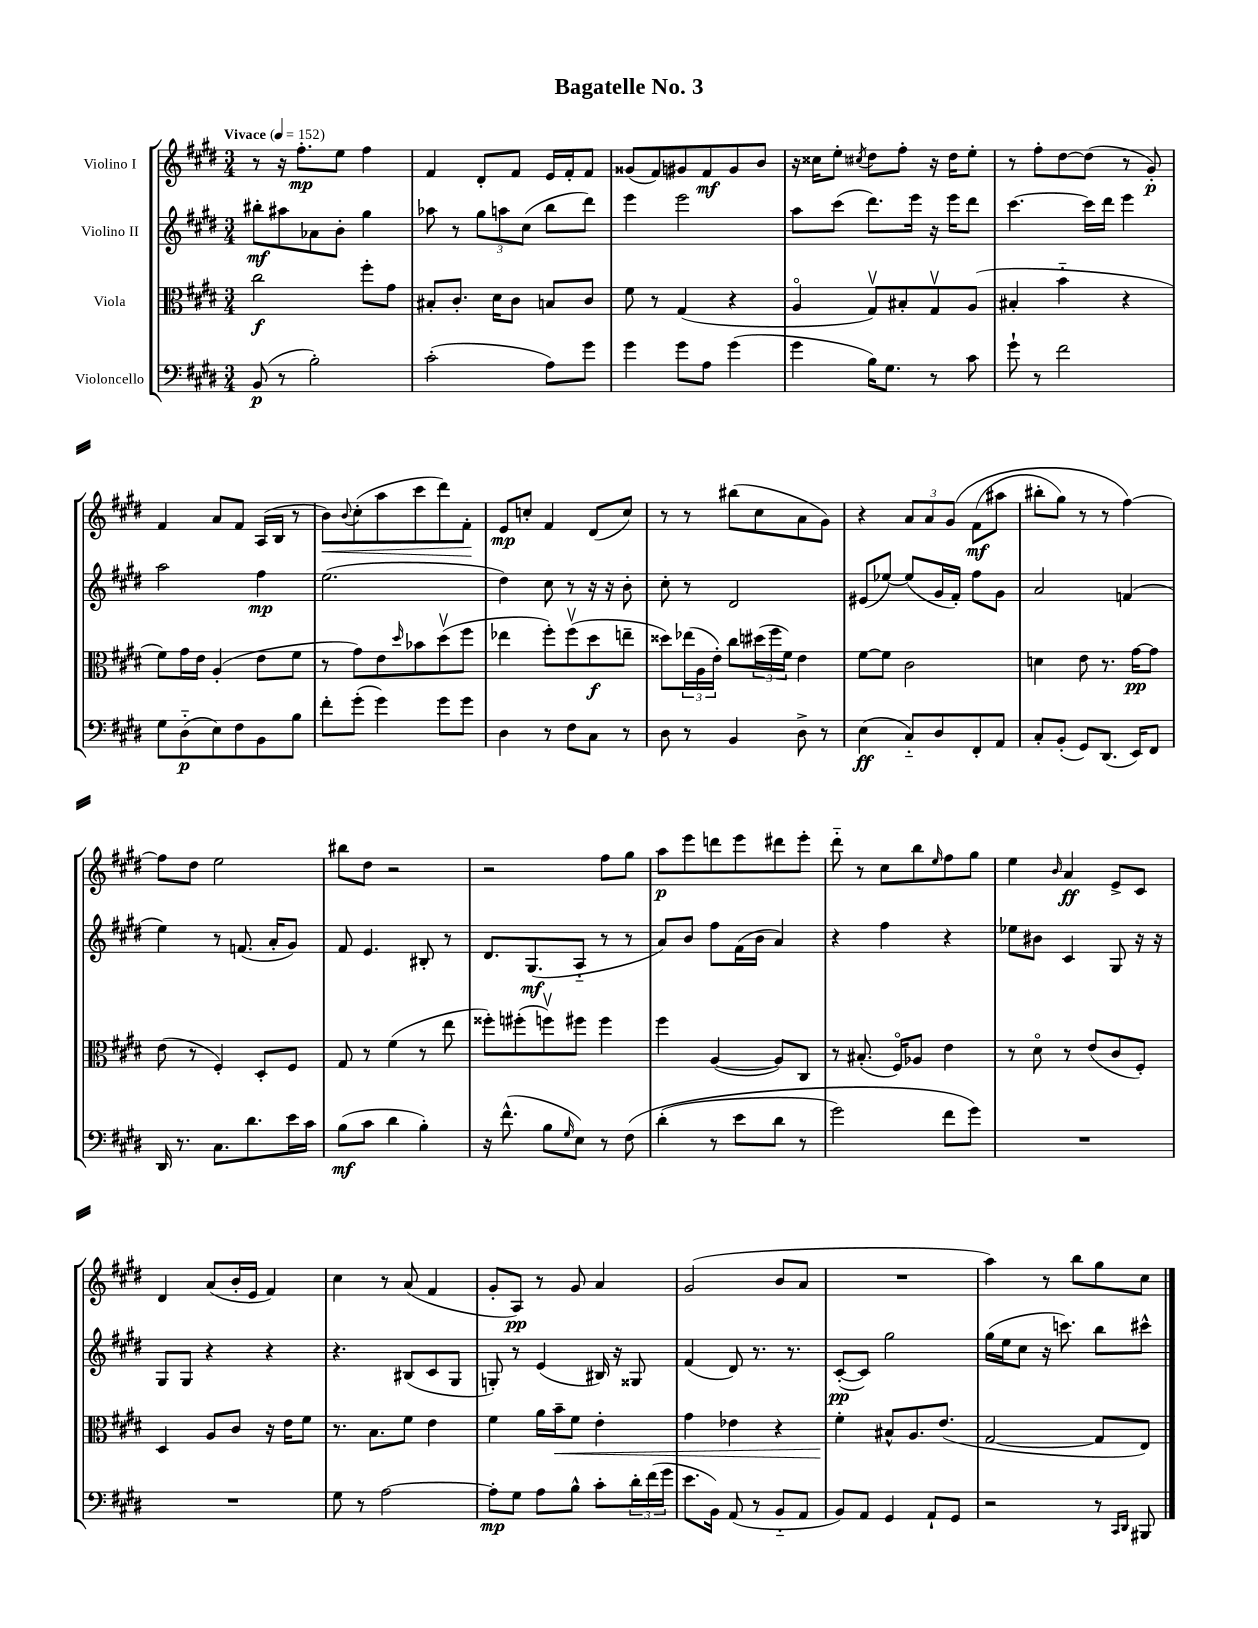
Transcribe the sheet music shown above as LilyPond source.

\header { title = "Bagatelle No. 3" }
<<
\new StaffGroup <<
\new Staff = "s0" \with { instrumentName = "Violino I" } {
    \clef treble \key e \major \numericTimeSignature \time 3/4 \tempo "Vivace" 4 = 152
    r8 r16 fis''8.-.\mp e''8 fis''4 |
    fis'4 dis'8-. fis'8 e'16 fis'16-. fis'8 |
    gisis'8( fis'8) gis'8 fis'8\mf gis'8 b'8 |
    r16 cisis''16 e''8-. \acciaccatura { cis''8 } dis''8 fis''8-. r16 dis''16 e''8-. |
    r8 fis''8-. dis''8~ dis''8( r8 gis'8-.\p) |
    fis'4 a'8 fis'8 a16( b16 r8 |
    b'8\<) \appoggiatura { b'8 } cis''8-.( a''8 cis'''8 dis'''8) fis'8-.\! |
    e'8\mp c''8-. fis'4 dis'8( c''8) |
    r8 r8 bis''8( cis''8 a'8 gis'8) |
    r4 \tuplet 3/2 { a'8 a'8 gis'8\( } fis'8\mf( ais''8 |
    bis''8-. gis''8) r8 r8 fis''4~\) |
    fis''8 dis''8 e''2 |
    bis''8 dis''8 r2 |
    r2 fis''8 gis''8 |
    a''8\p e'''8 d'''8 e'''8 dis'''8 e'''8-. |
    dis'''8-_ r8 cis''8 b''8 \grace { e''16 } fis''8 gis''8 |
    e''4 \grace { b'16 } a'4\ff e'8-> cis'8 |
    dis'4 a'8( b'16-. e'16 fis'4) |
    cis''4 r8 a'8( fis'4 |
    gis'8-. a8\pp) r8 gis'8 a'4 |
    gis'2( b'8 a'8 |
    R2. |
    a''4) r8 b''8 gis''8 cis''8 \bar "|." |
}
\new Staff = "s1" \with { instrumentName = "Violino II" } {
    \clef treble \key e \major \numericTimeSignature \time 3/4
    bis''8-.\mf ais''8 aes'8 b'8-. gis''4 |
    aes''8 r8 \tuplet 3/2 { gis''8 a''8 cis''8( } b''8 dis'''8) |
    e'''4 e'''2 |
    a''8 cis'''8( dis'''8.) e'''16 r16 e'''16 dis'''8 |
    cis'''4.~ cis'''16 dis'''16 e'''4 |
    a''2 fis''4\mp |
    e''2.( |
    dis''4) cis''8 r8 r16 r16 b'8-. |
    cis''8-. r8 dis'2 |
    eis'8( ees''8~) ees''8( gis'16 fis'16-.) fis''8 gis'8 |
    a'2 f'4( |
    e''4) r8 f'8.( a'16-. gis'8) |
    fis'8 e'4. bis8-. r8 |
    dis'8. gis8.\mf( a8-_ r8 r8 |
    a'8) b'8 fis''8 fis'16( b'16 a'4) |
    r4 fis''4 r4 |
    ees''8 bis'8 cis'4 gis8 r16 r16 |
    gis8 gis8 r4 r4 |
    r4. bis8( cis'8 gis8 |
    g8-.) r8 e'4( bis16) r16 gisis8 |
    fis'4( dis'8) r8. r8. |
    cis'8~-.\pp( cis'8) gis''2 |
    gis''16( e''16 cis''8 r16 c'''8.) b''8 cis'''8-^ \bar "|." |
}
\new Staff = "s2" \with { instrumentName = "Viola" } {
    \clef alto \key e \major \numericTimeSignature \time 3/4
    cis''2\f fis''8-. gis'8 |
    bis8-. cis'8.-. dis'16 cis'8 b8 cis'8 |
    fis'8 r8 gis4( r4 |
    a4\flageolet gis8\upbow) bis8-. gis8\upbow a8( |
    bis4-. b'4-_ r4 |
    fis'8) gis'16 e'16 a4-.( e'8 fis'8 |
    r8 gis'8) e'8 \grace { dis''16 } bes'8 dis''8\upbow( fis''8 |
    ees''4 fis''8-.) fis''8\upbow( dis''8\f e''8-- |
    disis''8) \tuplet 3/2 { ees''16( a16 e'16-.) } cis''8 \tuplet 3/2 { dis''16( fis''16 fis'16) } e'4 |
    fis'8~ fis'8 cis'2 |
    d'4 e'8 r8. gis'16~\pp gis'8 |
    e'8( r8 fis4-.) dis8-. fis8 |
    gis8 r8 fis'4( r8 e''8 |
    fisis''8-.) fis''8-.( f''8\upbow) fis''8 fis''4 |
    fis''4 a4~( a8) cis8 |
    r8 bis8.-.( fis16\flageolet) aes8 e'4 |
    r8 dis'8\flageolet r8 e'8( cis'8 fis8-.) |
    dis4 a8 cis'8 r16 e'16 fis'8 |
    r8. b8. fis'8 e'4 |
    fis'4 a'16 b'16--\< fis'8 e'4-. |
    gis'4 ees'4 r4 |
    fis'4-.\! bis8-^ a8. e'8.( |
    gis2~ gis8 e8) \bar "|." |
}
\new Staff = "s3" \with { instrumentName = "Violoncello" } {
    \clef bass \key e \major \numericTimeSignature \time 3/4
    b,8\p( r8 b2-.) |
    cis'2-.( a8) gis'8 |
    gis'4 gis'8 a8 gis'4( |
    gis'4 b16) gis8. r8 cis'8 |
    gis'8-! r8 fis'2 |
    gis8 dis8-_\p( e8) fis8 b,8 b8 |
    fis'8-. gis'8-.( gis'4) gis'8 gis'8 |
    dis4 r8 fis8 cis8 r8 |
    dis8 r8 b,4 dis8-> r8 |
    e4\ff( cis8-_) dis8 fis,8-. a,8 |
    cis8-. b,8-.( gis,8) dis,8.( e,16) fis,8 |
    dis,16 r8. cis8. dis'8. e'16 cis'16 |
    b8\mf( cis'8 dis'4 b4-.) |
    r16 fis'8.-^( b8 \grace { gis16 } e8) r8 fis8\( |
    dis'4-.( r8 e'8 dis'8 r8 |
    gis'2) fis'8 gis'8\) |
    R2. |
    R2. |
    gis8 r8 a2~ |
    a8-.\mp gis8 a8 b8-^ cis'8-. \tuplet 3/2 { dis'16-. fis'16( gis'16 } |
    e'8. b,16) a,8( r8 b,8-_ a,8 |
    b,8) a,8 gis,4 a,8-! gis,8 |
    r2 r8 \grace { cis,16 dis,16 } bis,,8 \bar "|." |
}
>>
>>
\layout { \context { \Score \remove "Bar_number_engraver" } }
